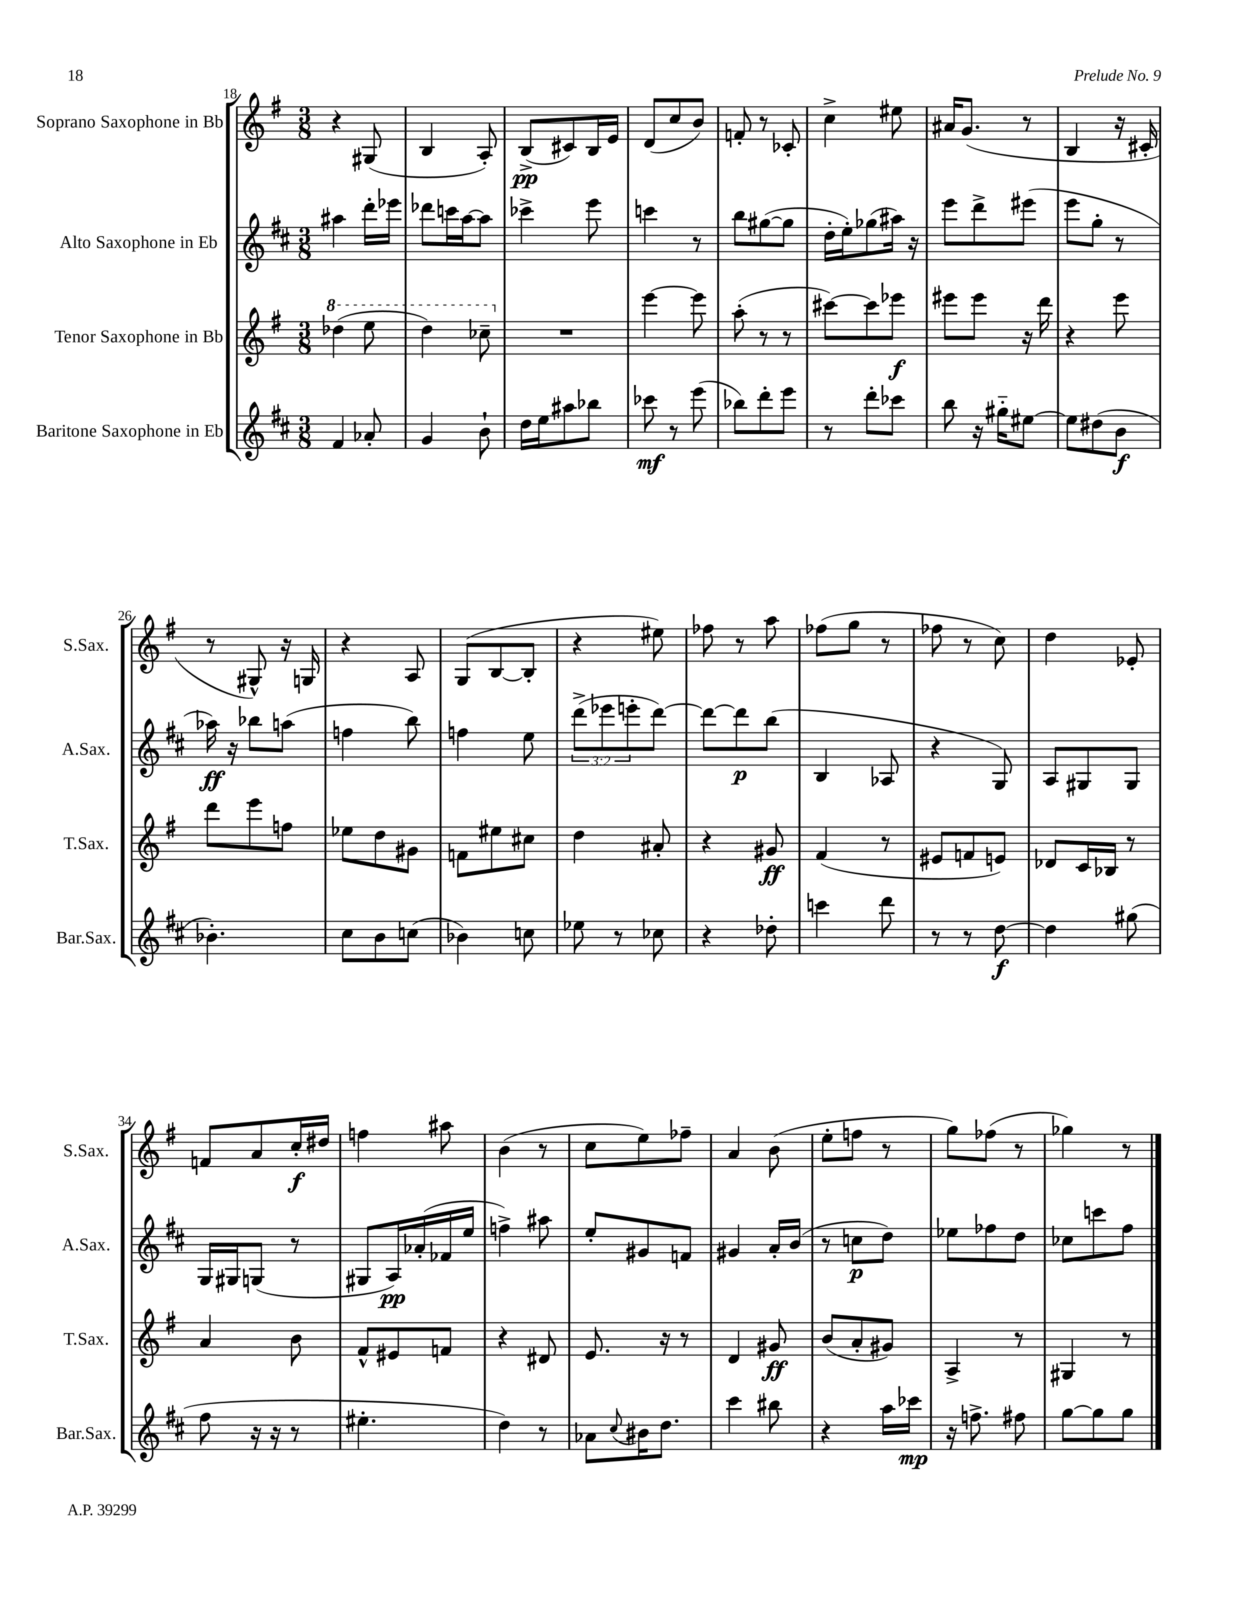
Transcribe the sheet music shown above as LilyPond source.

<<
\new StaffGroup <<
\new Staff = "s0" \with { instrumentName = "Soprano Saxophone in Bb" shortInstrumentName = "S.Sax." } {
    \clef treble \key g \major \numericTimeSignature \time 3/8
    r4 gis8( |
    b4 a8-.) |
    b8->\pp( cis'8) b16 e'16 |
    d'8( c''8 b'8) |
    f'8-. r8 ces'8-. |
    c''4-> eis''8 |
    ais'16 g'8.( r8 |
    b4 r16 cis'16-. |
    r8 gis8-^) r16 g16 |
    r4 a8 |
    g8( b8~ b8-. |
    r4 eis''8) |
    fes''8 r8 a''8 |
    fes''8( g''8 r8 |
    fes''8 r8 c''8) |
    d''4 ees'8-. |
    f'8 a'8 c''16-.\f dis''16 |
    f''4 ais''8 |
    b'4( r8 |
    c''8 e''8) fes''8-- |
    a'4 b'8( |
    e''8-. f''8 r8 |
    g''8) fes''8( r8 |
    ges''4) r8 \bar "|." |
}
\new Staff = "s1" \with { instrumentName = "Alto Saxophone in Eb" shortInstrumentName = "A.Sax." } {
    \clef treble \key d \major \numericTimeSignature \time 3/8 \override Staff.TupletNumber.text = #tuplet-number::calc-fraction-text
    ais''4 d'''16-. ees'''16 |
    des'''8 c'''16 a''16~ a''8 |
    ces'''4-> e'''8 |
    c'''4 r8 |
    b''8 gis''8~( gis''8 |
    d''16-. e''16-.) ges''8( ais''16) r16 |
    e'''8 d'''8-> eis'''8( |
    e'''8 g''8-. r8 |
    aes''16\ff) r16 bes''8 a''8( |
    f''4 b''8) |
    f''4 e''8 |
    \tuplet 3/2 { d'''8->( ees'''8 e'''8-. } d'''8~) |
    d'''8~ d'''8\p b''8( |
    b4 aes8 |
    r4 g8) |
    a8 gis8 gis8 |
    g16 gis16 g8( r8 |
    gis8 a16\pp) aes'16-.( fes'16 e''16 |
    f''4->) ais''8 |
    e''8-. gis'8 f'8 |
    gis'4 a'16-. b'16( |
    r8 c''8\p d''8) |
    ees''8 fes''8 d''8 |
    ces''8 c'''8 fis''8 \bar "|." |
}
\new Staff = "s2" \with { instrumentName = "Tenor Saxophone in Bb" shortInstrumentName = "T.Sax." } {
    \clef treble \key g \major \numericTimeSignature \time 3/8
    \ottava #1 des'''4( e'''8 |
    d'''4) ces'''8-- \ottava #0 |
    R4. |
    e'''4~ e'''8 |
    a''8-.( r8 r8 |
    cis'''8~) cis'''8 ees'''8\f |
    eis'''8 eis'''8 r16 d'''16 |
    r4 e'''8 |
    d'''8 e'''8 f''8 |
    ees''8 d''8 gis'8 |
    f'8 eis''8 cis''8 |
    d''4 ais'8-. |
    r4 gis'8\ff |
    fis'4( r8 |
    eis'8 f'8 e'8) |
    des'8 c'16 bes16 r8 |
    a'4 b'8 |
    fis'8-^ eis'8 f'8 |
    r4 dis'8 |
    e'8. r16 r8 |
    d'4 gis'8\ff |
    b'8( a'8-. gis'8) |
    a4-> r8 |
    gis4 r8 \bar "|." |
}
\new Staff = "s3" \with { instrumentName = "Baritone Saxophone in Eb" shortInstrumentName = "Bar.Sax." } {
    \clef treble \key d \major \numericTimeSignature \time 3/8
    fis'4 aes'8-. |
    g'4 b'8-! |
    d''16 e''16 ais''8 bes''8 |
    ces'''8\mf r8 e'''8( |
    bes''8) d'''8-. e'''8 |
    r8 d'''8-. ces'''8 |
    b''8 r16 gis''16-_ eis''8~ |
    eis''8 dis''8( b'8\f |
    bes'4.-.) |
    cis''8 b'8 c''8( |
    bes'4) c''8 |
    ees''8 r8 ces''8 |
    r4 des''8-. |
    c'''4 d'''8 |
    r8 r8 d''8~\f |
    d''4 gis''8( |
    fis''8 r16 r16 r8 |
    eis''4.-. |
    d''4) r8 |
    aes'8 \appoggiatura { cis''8 } bis'16 d''8. |
    cis'''4 bis''8 |
    r4 a''16 ces'''16\mp |
    r16 f''8.-> fis''8 |
    g''8~ g''8 g''8 \bar "|." |
}
>>
>>
\layout { \context { \Score currentBarNumber = #18 } }
